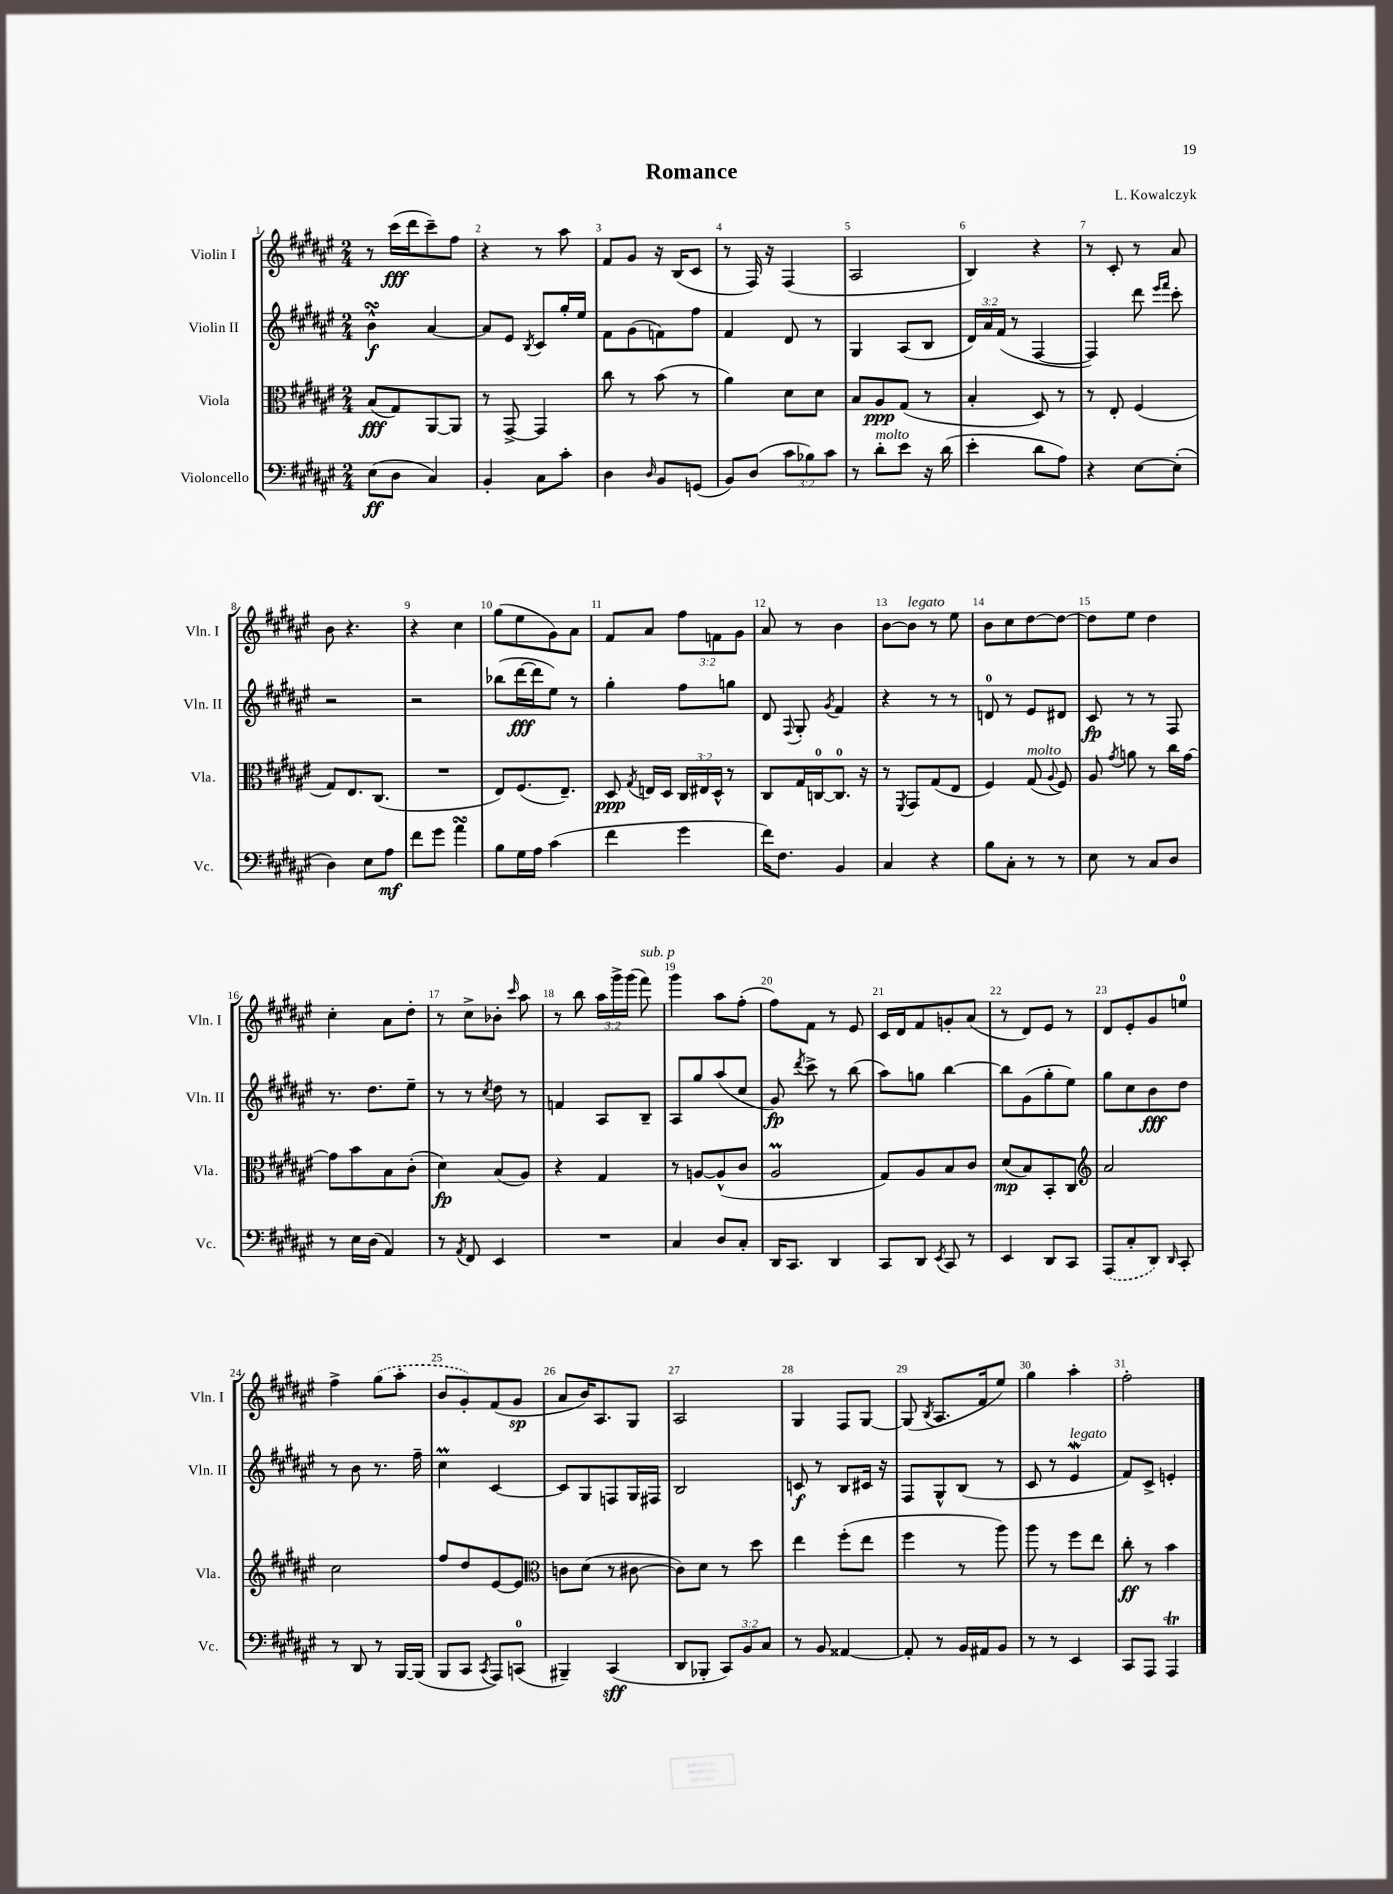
\header { title = "Romance" composer = "L. Kowalczyk" }
<<
\new StaffGroup <<
\new Staff = "s0" \with { instrumentName = "Violin I" shortInstrumentName = "Vln. I" } {
    \clef treble \key fis \major \numericTimeSignature \time 2/4 \override Staff.TupletNumber.text = #tuplet-number::calc-fraction-text
    \autoBeamOff r8 cis'''16[\fff( dis'''16 cis'''8--) fis''8] |
    r4 r8 ais''8 |
    fis'8[ gis'8] r16 b16[( cis'8] |
    r8 fis16) r16 fis4( |
    ais2 |
    b4) r4 |
    r8 cis'8-. r8 ais'8 |
    b'8 r4. |
    r4 cis''4 |
    gis''8[( eis''8 gis'8) ais'8] |
    fis'8[ ais'8] \tuplet 3/2 { fis''8[ f'8 gis'8] } |
    ais'8 r8 b'4 |
    b'8[~ b'8]^\markup { \italic "legato" } r8 eis''8 |
    b'8[ cis''8 dis''8~ dis''8]~ |
    dis''8[ eis''8] dis''4 |
    cis''4-. ais'8[ dis''8]-. |
    r8 cis''8[-> bes'8]-. \grace { cis'''16 } ais''8 |
    r8 b''8 \tuplet 3/2 { ais''16[ gis'''16-> gis'''16]( } fis'''8^\markup { \italic "sub. p" }) |
    gis'''4 ais''8[ fis''8]-.( |
    fis''8[) fis'8] r8 eis'8 |
    cis'16[ dis'16 fis'8 g'8-. ais'8]( |
    r8 dis'8[) eis'8] r8 |
    dis'8[ eis'8-. gis'8 e''8]-0 |
    fis''4-> \once \slurDashed gis''8[( ais''8]-. |
    b'8[ gis'8-.) fis'8( gis'8]\sp |
    ais'8[ b'16) ais8. gis8] |
    ais2 |
    gis4 fis8[ gis8]~ |
    gis8( \acciaccatura { b8 } ais8.[ fis'16 eis''8]) |
    gis''4 ais''4-. |
    fis''2-. \bar "|." |
}
\new Staff = "s1" \with { instrumentName = "Violin II" shortInstrumentName = "Vln. II" } {
    \clef treble \key fis \major \numericTimeSignature \time 2/4 \override Staff.TupletNumber.text = #tuplet-number::calc-fraction-text
    \autoBeamOff b'4-^\turn\f ais'4~ |
    ais'8[ eis'8] \acciaccatura { b8 } cis'8[ gis''16-. eis''16] |
    fis'8[ gis'8( f'8) fis''8] |
    fis'4 dis'8 r8 |
    gis4 ais8[( b8] |
    \tuplet 3/2 { dis'16[) ais'16 fis'16]( } r8 fis4~ |
    fis4) dis'''8 \grace { eis'''16[ fis'''16] } cis'''8-. |
    r2 |
    r2 |
    bes''8[( dis'''16~\fff dis'''16 eis''8]) r8 |
    gis''4-. fis''8[ g''8] |
    dis'8 \appoggiatura { fis8 } gis8-. \acciaccatura { gis'8 } fis'4 |
    r4 r8 r8 |
    d'8-0 r8 eis'8[ dis'8] |
    cis'8\fp r8 r8 fis8 |
    r8. dis''8.[ eis''8]-- |
    r8 r8 \acciaccatura { cis''8 } dis''8 r8 |
    f'4 ais8[ b8]-- |
    ais8[ gis''8 ais''8( cis''8] |
    gis'8\fp) \acciaccatura { dis'''8 } cis'''8-> r8 b''8( |
    ais''8[) g''8] b''4~ |
    b''8[ gis'8( gis''8-. eis''8]) |
    gis''8[ cis''8 b'8\fff dis''8] |
    r8 b'8 r8. fis''16-- |
    cis''4\prall cis'4~ |
    cis'8[ gis8 f8 gis16 fis16] |
    b2 |
    c'8\f r8 b8[ cis'16] r16 |
    fis8[ gis8-^ b8]( r8 |
    cis'8 r8 eis'4\mordent^\markup { \italic "legato" } |
    fis'8[) cis'8]-> e'4-. \bar "|." |
}
\new Staff = "s2" \with { instrumentName = "Viola" shortInstrumentName = "Vla." } {
    \clef alto \key fis \major \numericTimeSignature \time 2/4 \override Staff.TupletNumber.text = #tuplet-number::calc-fraction-text
    \autoBeamOff b8[\fff( gis8) ais,8~ ais,8] |
    r8 gis,8~-> gis,4 |
    cis''8 r8 b'8( r8 |
    ais'4) dis'8[ dis'8] |
    b8[ ais8\ppp gis8]( r8 |
    b4-. dis8) r8 |
    r8 eis8-. fis4( |
    gis8[) eis8. cis8.]( |
    R2 |
    eis8[) fis8.( eis8.]--) |
    dis8\ppp \acciaccatura { gis8 } e16[ dis16] \tuplet 3/2 { cis16[ eis16 dis16]-^ } r8 |
    cis8[ gis16 c16-0~ c8.]-0 r16 |
    r8 \acciaccatura { fis,8 } gis,8[ gis8( eis8] |
    fis4) gis8^\markup { \italic "molto" }( \appoggiatura { ais8 } fis8) |
    ais8 \acciaccatura { gis'8 } a'8 r8 cis''16[ gis'16]~ |
    gis'8[ b'8 b8 cis'8]-.( |
    dis'4\fp) b8[( ais8]) |
    r4 gis4 |
    r8 a8[~ a8-^( cis'8] |
    ais2\prall |
    gis8[) ais8 b8 cis'8] |
    dis'8[\mp( b8) b,8-. cis8] |
    \clef treble ais'2 |
    cis''2 |
    fis''8[ dis''8 eis'8~ eis'8] |
    \clef alto c'8[ dis'8]( r8 cis'8~ |
    cis'8[) dis'8] r8 dis''8 |
    eis''4 fis''8[-.( eis''8] |
    fis''4 r8 ais''8) |
    ais''8 r8 fis''8[ eis''8] |
    cis''8-.\ff r8 b'4 \bar "|." |
}
\new Staff = "s3" \with { instrumentName = "Violoncello" shortInstrumentName = "Vc." } {
    \clef bass \key fis \major \numericTimeSignature \time 2/4 \override Staff.TupletNumber.text = #tuplet-number::calc-fraction-text
    \autoBeamOff eis8[\ff( dis8] cis4) |
    b,4-. cis8[ cis'8]-. |
    dis4 \grace { dis16 } b,8[ g,8]( |
    b,8[) dis8]( \tuplet 3/2 { cis'8[ bes8) cis'8] } |
    r8 dis'8[-.^\markup { \italic "molto" } eis'8] r16 dis'16( |
    eis'4-. dis'8[ ais8]) |
    r4 eis8[~ eis8]-.( |
    dis4) eis8[ ais8]\mf |
    fis'8[ gis'8] ais'4\turn |
    b8[ gis16 ais16] cis'4( |
    fis'4 gis'4 |
    fis'16[) fis8.] b,4 |
    cis4 r4 |
    b8[ cis8]-. r8 r8 |
    eis8 r8 cis8[ dis8] |
    r8 eis16[ dis16]( ais,4) |
    r8 \acciaccatura { ais,8 } fis,8 eis,4 |
    R2 |
    cis4 dis8[ cis8]-. |
    dis,16[ cis,8.] dis,4 |
    cis,8[ dis,8] \acciaccatura { eis,8 } cis,8 r8 |
    eis,4 dis,8[ cis,8] |
    \once \slurDashed ais,,8[( cis8-. dis,8]) \grace { dis,16 } cis,8-. |
    r8 dis,8 r8 b,,16[~ b,,16]( |
    b,,8[ cis,8] \acciaccatura { cis,8 } ais,,8[) c,8]-0( |
    bis,,4--) cis,4\sff( |
    dis,8[ bes,,8]-. \tuplet 3/2 { cis,8[) b,8 cis8] } |
    r8 b,8 aisis,4~ |
    aisis,8-. r8 b,16[ ais,16 b,8] |
    r8 r8 eis,4 |
    cis,8[ ais,,8] ais,,4\trill \bar "|." |
}
>>
>>
\layout { \context { \Score \override BarNumber.break-visibility = ##(#f #t #t) barNumberVisibility = #all-bar-numbers-visible } }
